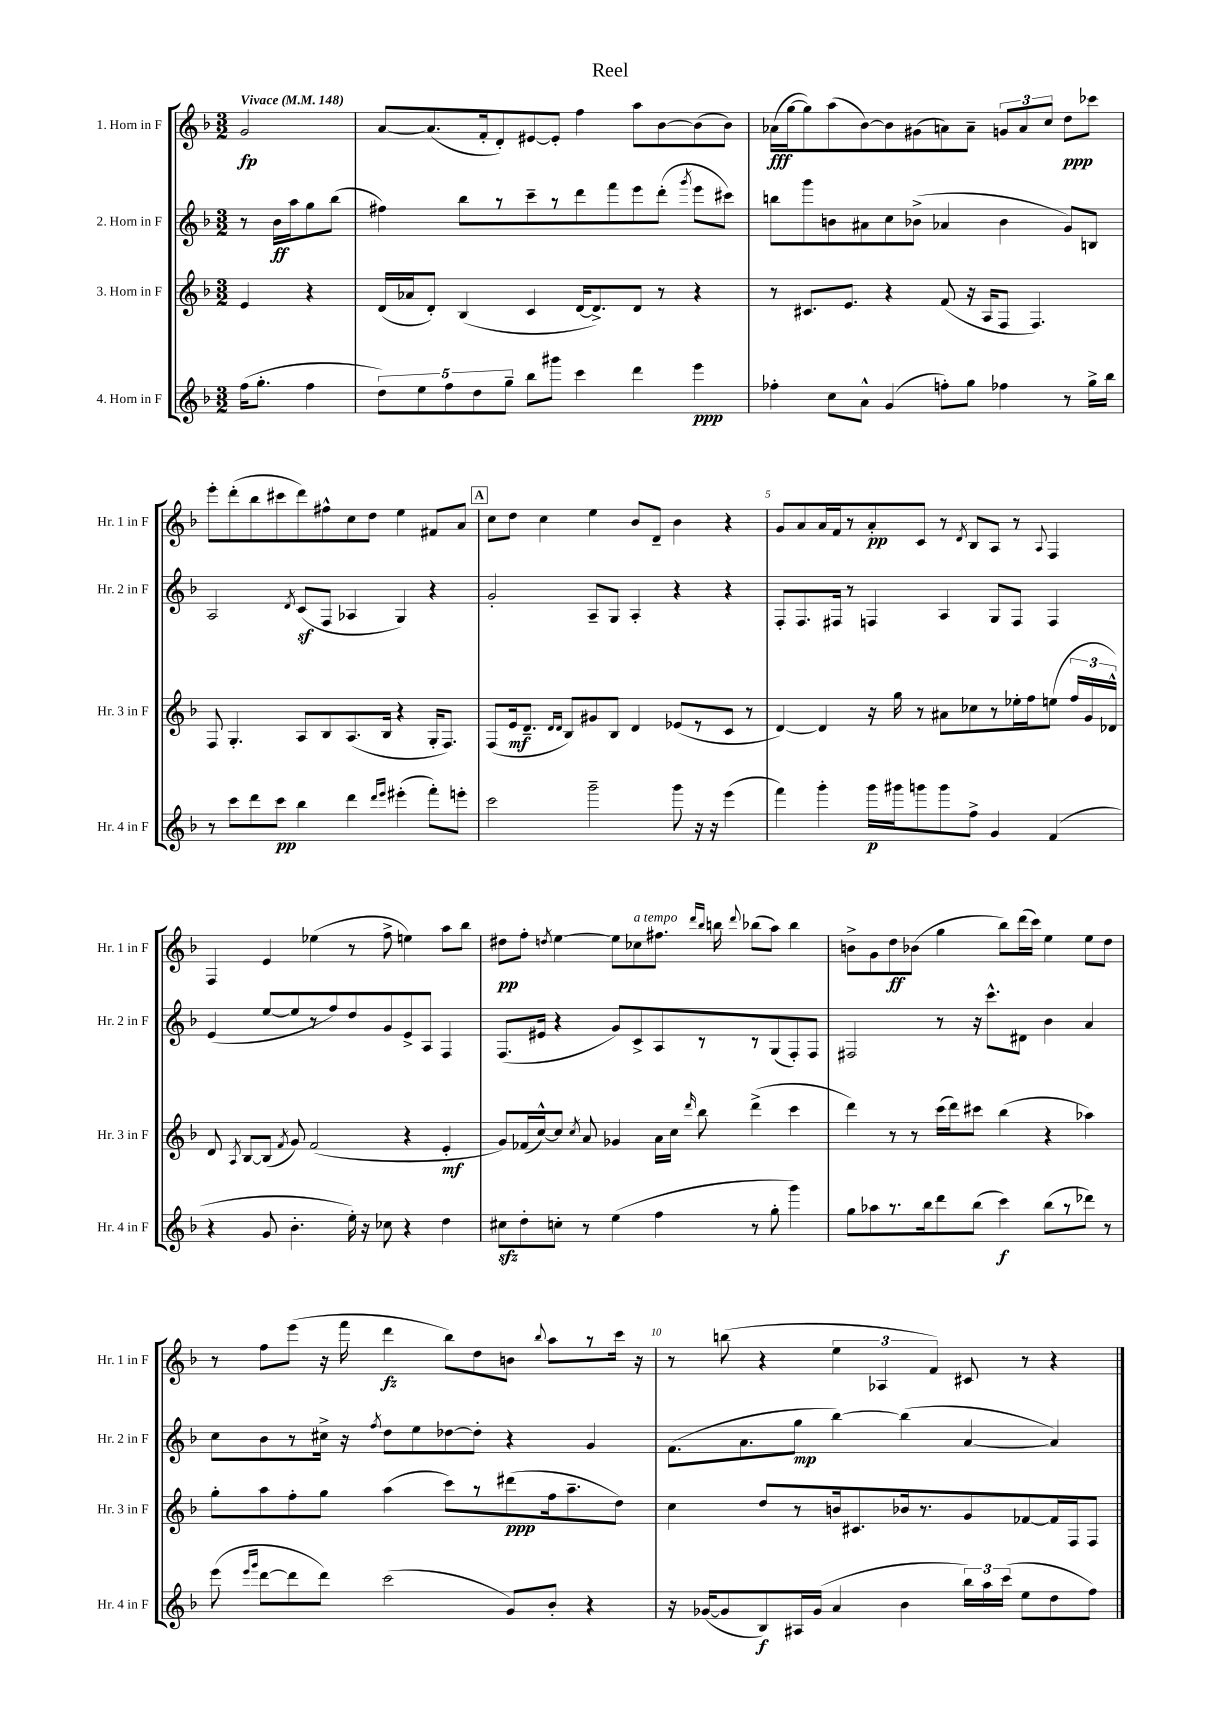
\header { title = "Reel" }
<<
\new StaffGroup <<
\new Staff = "s0" \with { instrumentName = "1. Horn in F" shortInstrumentName = "Hr. 1 in F" } {
    \clef treble \key f \major \numericTimeSignature \time 3/2 \partial 2 \tempo "Vivace" 4 = 148
    \autoBeamOff g'2\fp |
    a'8[~ a'8.( f'16-. d'8-.) eis'8~ eis'8]-. f''4 a''8[ bes'8~ bes'8( bes'8]) |
    aes'16[\fff( g''16~ g''8) a''8( bes'8~) bes'8 gis'8( a'8) a'8]-- \tuplet 3/2 { g'8[ a'8 c''8] } d''8[\ppp ces'''8] |
    e'''8[-. d'''8-.( bes''8 cis'''8 d'''8) fis''8-^ c''8 d''8] e''4 fis'8[ a'8] |
    \mark \markup { \box "A" } c''8[ d''8] c''4 e''4 bes'8[ d'8]-- bes'4 r4 |
    g'8[ a'8 a'16 f'16 r8 a'8-.\pp c'8] r8 \acciaccatura { d'8 } bes8[ a8] r8 \appoggiatura { a8 } f4 |
    f4 e'4 ees''4( r8 f''8-> e''4) a''8[ bes''8] |
    dis''8[\pp f''8]-. \acciaccatura { d''8 } e''4~ e''8[ ces''8^\markup { \italic "a tempo" } fis''8.] \grace { d'''16[ bes''16] } b''16 \appoggiatura { d'''8 } bes''8[( a''8]) bes''4 |
    b'8[-> g'8 d''8\ff bes'8]( g''4 bes''8[) d'''16( c'''16]) e''4 e''8[ d''8] |
    r8 f''8[ e'''8]( r16 f'''16 d'''4\fz bes''8[) d''8 b'8] \appoggiatura { bes''8 } a''8[ r8 c'''16] r16 |
    r8 b''8( r4 \tuplet 3/2 { e''4 aes4 f'4) } cis'8 r8 r4 \bar "|." |
}
\new Staff = "s1" \with { instrumentName = "2. Horn in F" shortInstrumentName = "Hr. 2 in F" } {
    \clef treble \key f \major \numericTimeSignature \time 3/2 \partial 2
    \autoBeamOff r8 bes'16[\ff a''16 g''8 bes''8]( |
    fis''4) bes''8[ r8 c'''8-- r8 d'''8 f'''8 e'''8 d'''8]-.( \acciaccatura { g'''8 } e'''8[ cis'''8]) |
    b''8[ g'''8 b'8 ais'8 c''8 bes'8]->( aes'4 bes'4 g'8[) b8] |
    a2 \acciaccatura { d'8 } c'8[\sf( f8] aes4 g4) r4 |
    \mark \markup { \box "A" } g'2-. a8[-- g8] a4-. r4 r4 |
    f8[-. f8. fis16] r8 f4 a4 g8[ f8] f4 |
    e'4( e''8[~ e''8 r8 f''8) d''8 g'8 e'8-> a8] f4 |
    f8.[( eis'16] r4 g'8[) c'8-> a8 r8 r8 g8( f8-.) f8] |
    fis2 r8 r16 c'''8.[-^ dis'8] bes'4 a'4 |
    c''8[ bes'8 r8 cis''16]-> r16 \acciaccatura { f''8 } d''8[ e''8 des''8~ des''8]-. r4 g'4 |
    f'8.[( a'8. g''8]\mp bes''4~) bes''4( a'4~ a'4) \bar "|." |
}
\new Staff = "s2" \with { instrumentName = "3. Horn in F" shortInstrumentName = "Hr. 3 in F" } {
    \clef treble \key f \major \numericTimeSignature \time 3/2 \partial 2
    \autoBeamOff e'4 r4 |
    d'16[( aes'16 d'8]-.) bes4( c'4 d'16[~ d'8.->) d'8] r8 r4 |
    r8 cis'8.[ e'8.] r4 f'8( r16 a16[ f8] f4.) |
    f8 g4.-. a8[ bes8 a8.( bes16] r4 g16[-. f8.]) |
    \mark \markup { \box "A" } f8[( e'16\mf d'8.]-- \grace { d'16[ d'16] } bes8[) gis'8 bes8] d'4 ees'8[( r8 c'8] r8 |
    d'4~) d'4 r16 g''16 r8 ais'8[ ces''8 r8 ees''16-. f''16 e''8]( \tuplet 3/2 { f''16[ g'16 des'16]-^) } |
    d'8 \acciaccatura { a8 } bes8[~ bes8]( \acciaccatura { f'8 } g'8) f'2( r4 e'4-.\mf |
    g'8[) fes'16( c''16~-^) c''8] \acciaccatura { c''8 } a'8 ges'4 a'16[ c''16] \grace { d'''16 } bes''8 d'''4->( c'''4 |
    d'''4) r8 r8 c'''16[( d'''16) cis'''8] bes''4( r4 aes''4) |
    g''8[-. a''8 f''8-. g''8] a''4( c'''8[) r8 dis'''8\ppp( f''16 a''8.-- d''8]) |
    c''4 d''8[ r8 b'16 cis'8. bes'16 r8. g'8 fes'8~ fes'16 f16 f8] \bar "|." |
}
\new Staff = "s3" \with { instrumentName = "4. Horn in F" shortInstrumentName = "Hr. 4 in F" } {
    \clef treble \key f \major \numericTimeSignature \time 3/2 \partial 2
    \autoBeamOff f''16[( g''8.]-. f''4 |
    \tuplet 5/4 { d''8[) e''8 f''8 d''8 g''8]-- } bes''8[ gis'''8] c'''4 d'''4 e'''4\ppp |
    fes''4-. c''8[ a'8]-^ g'4( f''8[-.) g''8] fes''4 r8 g''16[-> bes''16] |
    r8 c'''8[ d'''8 c'''8]\pp bes''4 d'''4 \grace { d'''16[ e'''16] } eis'''4-.( f'''8[-.) e'''8]-. |
    \mark \markup { \box "A" } c'''2 g'''2-- g'''8 r16 r16 e'''4( |
    f'''4) g'''4-. g'''16[\p gis'''16 g'''8 g'''8 f''8]-> g'4 f'4( |
    r4 g'8 bes'4.-. e''16-.) r16 ces''8 r4 d''4 |
    cis''8[\sfz d''8-. c''8]-. r8 e''4( f''4 r8 g''8-. g'''4) |
    g''8[ aes''8 r8. bes''16 d'''8 bes''8]( c'''4\f) bes''8[( r8 des'''8]) r8 |
    e'''8( \grace { e'''16[ g'''16] } d'''8[~ d'''8 d'''8]) c'''2( g'8[) bes'8]-. r4 |
    r16 ges'16[~( ges'8 bes8\f) ais16 ges'16]( a'4 bes'4 \tuplet 3/2 { bes''16[) a''16 c'''16]( } e''8[ d''8 f''8]) \bar "|." |
}
>>
>>
\layout { \context { \Score \override BarNumber.break-visibility = ##(#f #t #t) barNumberVisibility = #(every-nth-bar-number-visible 5) } }
